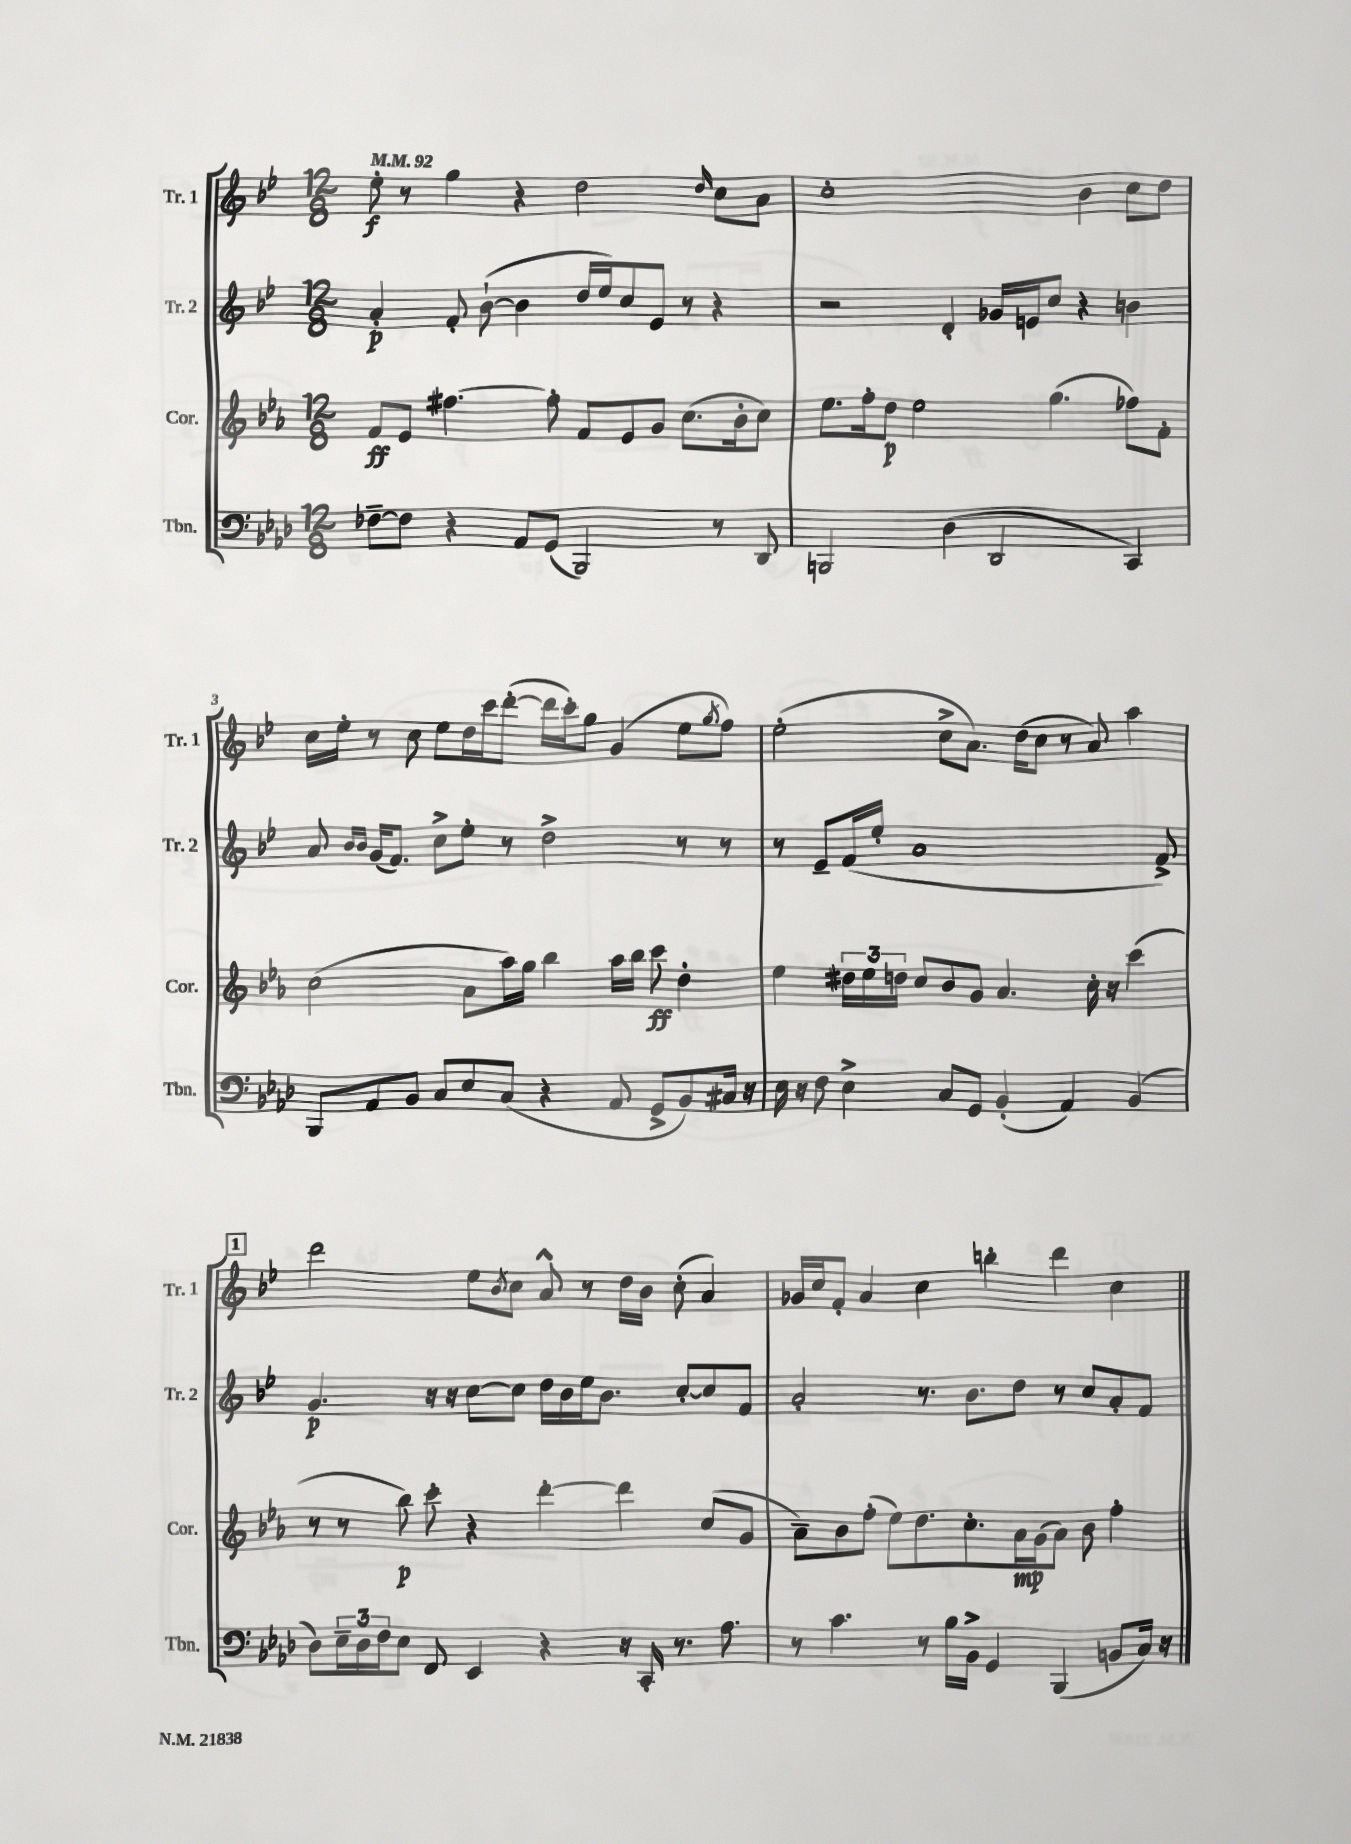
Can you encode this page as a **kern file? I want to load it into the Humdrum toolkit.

**kern	**kern	**kern	**kern
*staff4	*staff3	*staff2	*staff1
*clefF4	*clefG2	*clefG2	*clefG2
*k[b-e-a-d-]	*k[b-e-a-]	*k[b-e-]	*k[b-e-]
*M12/8	*M12/8	*M12/8	*M12/8
*MM92	*MM92	*MM92	*MM92
[8F-~\L	8f/L	4a'/	8ee-'\
8F-\]J	8e-/J	.	8r
4r	[4.ff#\	8f'/	4gg\
.	.	([8b-`\	.
8AA-/L	.	4b-\]	4r
(8GG/J	8ff#'\]	.	.
2BBB-/)	8f/L	16dd/LL	2dd\
.	.	16ee-/J)	.
.	8e-/	8cc/	.
.	8g/J	8e-/J	.
.	(8.cc\L	8r	.
.	.	.	16qqdd/
8r	.	4r	8cc\L
.	16b-'\k	.	.
8DD-/	8cc\J)	.	8a\J
=	=	=	=
2BBB/	8.ee-\L	2r	1cc'
.	16ff'\k	.	.
.	8dd\J	.	.
.	2ee-\	.	.
(4D-\	.	4d'/	.
2DD-/	.	16g-/LL	.
.	.	16e/J	.
.	(4.gg\	8cc/J	.
.	.	4r	4b-\
4CC/)	8ff-\L)	4b\	8cc\L
.	8f'\J	.	8dd\J
=	=	=	=
8BBB-/L	(2cc\	8a/	16cc\LL
.	.	.	16ee-'\JJ
.	.	16qqb-/LL	.
.	.	16qqb-/JJ	.
8AA-/	.	(16g/LK	8r
.	.	8.f/J)	.
8BB-/J	.	.	8cc\
8C/L	.	8cc^\L	8ee-\L
8E-/	8a-\L	8ee-'\J	16dd\L
.	.	.	16ccc\J
(8C/J	16aa-\L)	8r	([8ddd'\J
.	16gg\JJ	.	.
4r	4bb-\	2dd^\	16ddd\]LL
.	.	.	16ccc'\J)
.	.	.	8gg\J
8AA-/	16aa-\LL	.	(4g/
.	16bb-\JJ	.	.
8GG^/L	8ccc\	.	.
8BB-/)	4dd'\	8r	8ee-\L
.	.	.	8qgg/
16C#/Jk	.	8r	8ff\J)
16r	.	.	.
=	=	=	=
16E-\	4ee-\	8r	(2ee-'\
16r	.	.	.
8F\	.	8e-~/L	.
4E-^\	24dd#\LL	(16f/L	.
.	24ee-\	.	.
.	.	16ee-'/JJ	.
.	24dd\JJ	.	.
.	8cc/L	1a	.
8C/L	8b-/	.	8cc^\L
8GG/J	8g/J	.	8.a\J)
(4BB-'/	4.a-/	.	.
.	.	.	(16dd\LK
.	.	.	8cc\J
4AA-/)	.	.	8r
.	16cc'\	.	8a/)
.	16r	.	.
(4BB-/	(4ccc\	.	4aa\
.	.	8f^/)	.
=	=	=	=
8D-\L)	8r	4.g/	2ddd\
24E-~\L	8r	.	.
24D-\	.	.	.
24F\J	.	.	.
8E-\J	8bb-\)	.	.
8FF/	8ccc'\	16r	.
.	.	16r	.
4EE-/	4r	[8cc\L	8ee-\L
.	.	.	8qb-/
.	.	8cc\]J	8cc\J
4r	[4ddd'\	16dd\LL	8a^^/
.	.	16b-\	.
.	.	16ee-\J	8r
.	.	8.b-\J	.
16r	4ddd\]	.	16dd\LL
16CC'/	.	.	16b-\JJ
8.r	.	[8cc'/L	(8cc'\
.	(8cc/L	8cc/]	4a/)
8.A-\	.	.	.
.	8g/J	8f/J	.
=	=	=	=
8r	8a-~\L)	2a'/	16g-/LL
.	.	.	16cc/J
4.c\	8b-\	.	8f'/J
.	(8ff'\J	.	4a/
.	8ee-\L)	.	.
8r	8.dd\	8.r	4cc\
16B-\LL	.	.	.
16BB-^\JJ	8.cc'\	8.b-\L	.
4GG/	.	.	4bb'\
.	16a-\L	8dd\J	.
.	(16g\J	.	.
(4BBB-/	8a-\J)	8r	4ddd\
.	8b-\	8cc/L	.
8BB/L	4ff'\	8a'/	4cc\
16C/Jk)	.	8f/J	.
16r	.	.	.
==	==	==	==
*-	*-	*-	*-
